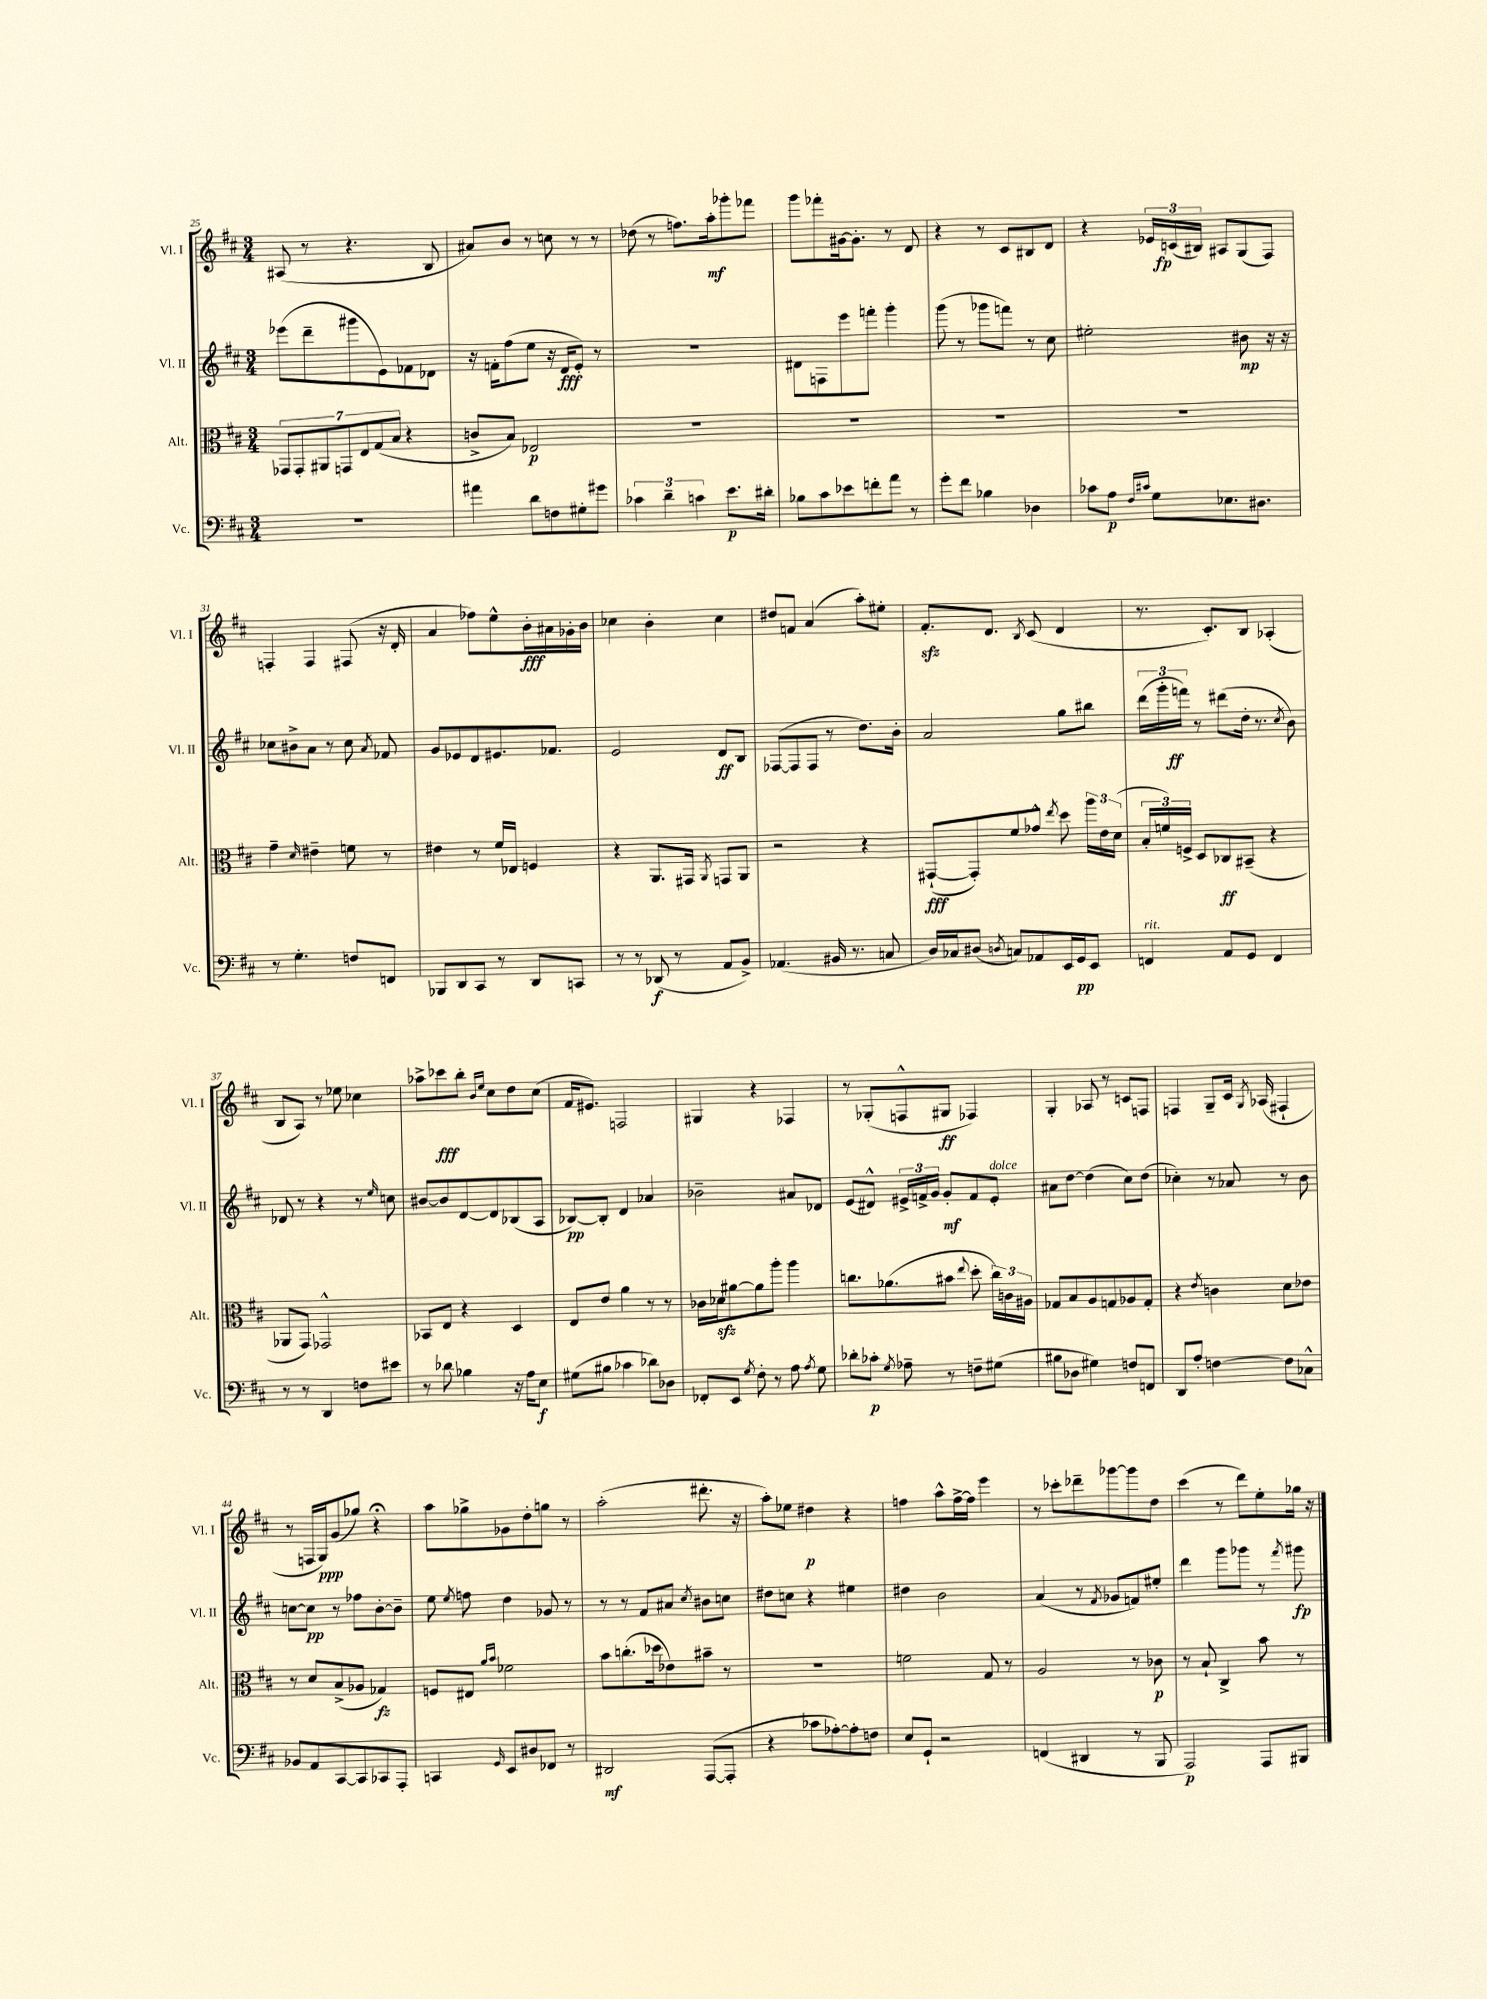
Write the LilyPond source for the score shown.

<<
\new StaffGroup <<
\new Staff = "s0" \with { instrumentName = "Vl. I" shortInstrumentName = "Vl. I" } {
    \clef treble \key d \major \numericTimeSignature \time 3/4
    \autoBeamOff ais8( r8 r4. b8 |
    ais'8[) b'8] r8 c''8 r8 r8 |
    des''8( r8 f''8.[) a''16-.\mf ges'''8-. fes'''8] |
    g'''8[ fes'''8-. gis'16~ gis'8.]-. r8 d'8 |
    r4 r8 cis'8[ bis8 d'8] |
    r4 \tuplet 3/2 { ees'16[ c'16\fp( bis16]) } ais8[ g8( fis8]) |
    f4-. f4 fis8( r16 d'16-. |
    a'4 fes''8[) e''8-^ b'16-.\fff ais'16 ges'16-. b'16] |
    ces''4 b'4-. ces''4 |
    dis''8[ f'8] a'4( a''8[-.) eis''8]-. |
    fis'8.[-.\sfz d'8.] \acciaccatura { b8 } cis'8( d'4 |
    r8. cis'8.[-.) b8] aes4-.( |
    b8[ a8]) r8 ees''8 ces''4 |
    aes''8[-> ces'''8\fff b''8]-. \grace { b'16[ e''16] } cis''8[ d''8 cis''8]( |
    fis'16[ eis'8.]) f2 |
    gis4 r4 fes4 |
    r8 ges8[-.( f8-^ gis8]\ff fes4) |
    g4-. aes8 r8 c'8[ f8] |
    f4 g8[-- cis'16] \acciaccatura { g8 } aes16( fis4-! |
    r8 f16[ g16\ppp) g'8( ges''8]) r4\fermata |
    a''8[ ges''8-> ges'8 d''8-. g''8] r8 |
    a''2-.( dis'''8.-. r16 |
    a''8[-.) ees''8] dis''4\p r4 |
    f''4 a''8[-^ f''16~-> f''16] e'''4 |
    r8 ces'''8[-. des'''8-- ges'''8~ ges'''8 d''8] |
    cis'''4( r8 d'''8[) e''8-. ges''16] r16 \bar "|." |
}
\new Staff = "s1" \with { instrumentName = "Vl. II" shortInstrumentName = "Vl. II" } {
    \clef treble \key d \major \numericTimeSignature \time 3/4
    \autoBeamOff ees'''8[( d'''8-- gis'''8 e'8) fes'8 des'8] |
    r16 f'16[-. fis''8( e''8] r16 d'16[\fff e'8]-.) r8 |
    R2. |
    dis'8[ f8 e'''8 f'''8]-. g'''4-. |
    g'''8( r8 ges'''8[ f'''8]) r8 cis''8 |
    eis''2-. bis'8\mp r16 r16 |
    ces''8[ bis'8-> a'8] r8 ces''8 \acciaccatura { a'8 } fes'8 |
    g'8[ ees'8 d'8 eis'8. fes'8.] |
    e'2 d'8[\ff b8] |
    fes8[~( fes8 fes8] r8 d''8.[) b'16]-. |
    a'2 g''8[ bis''8] |
    \tuplet 3/2 { d'''16[( g'''16-. f'''16]\ff) } r8 dis'''8[( d''16]-. r8. \acciaccatura { cis''8 } b'8) |
    des'8 r8 r4 r8 \grace { e''16 } c''8 |
    bis'8[~ bis'8 d'8~ d'8 bes8( a8] |
    bes8[~\pp) bes8]-. d'4 aes'4 |
    bes'2-- ais'8[ des'8] |
    e'8[( dis'8]-^) \tuplet 3/2 { eis'16[-> f'16-> g'16] } g'8[-.\mf f'8 eis'8]-.^\markup { \italic "dolce" } |
    ais'8[ d''8]~ d''4( cis''8[) d''8]( |
    ces''4-.) r8 aes'8 r8 b'8 |
    c''8[~ c''8]\pp r8 fes''8[ b'8~-. b'8]-- |
    e''8 \acciaccatura { e''8 } f''8 d''4 ges'8 r8 |
    r8 r8 fis'8[ ais'8] \acciaccatura { cis''8 } bis'8[ c''8] |
    dis''8[ c''8] r4 eis''4 |
    dis''4 b'2 |
    a'4( r8 \acciaccatura { fis'8 } ges'8[ f'8) eis''8]-. |
    d'''4 g'''8[ ges'''8] r8 \acciaccatura { fis'''8 } gis'''8\fp \bar "|." |
}
\new Staff = "s2" \with { instrumentName = "Alt." shortInstrumentName = "Alt." } {
    \clef alto \key d \major \numericTimeSignature \time 3/4
    \autoBeamOff \tuplet 7/4 { ges,8[ ges,8-. ais,8 g,8 e8 g8( b8] } r4 |
    c'8[-> b8]) ees2\p |
    R2. |
    R2. |
    R2. |
    R2. |
    g'4-- \grace { d'16 } eis'4-- f'8 r8 |
    eis'4 r8 fis'16[ ees16] f4 |
    r4 a,8.[ gis,16] \acciaccatura { a,8 } g,8[ a,8] |
    r2 r4 |
    gis,8[~-!\fff( gis,8-.) fis'8 ges'8]-^ \acciaccatura { e''8 } d''8 \tuplet 3/2 { a''16[ e'16 d'16]( } |
    \tuplet 3/2 { b16[-. f'16) f16]-> } d8[ ces8\ff bis,8]--( r4 |
    aes,8[ g,8]) ges,2-^ |
    bes,8[ e8] r4 d4 |
    e8[ e'8] a'4 r8 r8 |
    ces'16[ des'16\sfz ais'8~ ais'8 a''8]-. a''4 |
    c''8.[ aes'8.( bis'8] \appoggiatura { e''8 } d''8-. \tuplet 3/2 { c''16[) c'16 ais16] } |
    ges8[ b8 a8 g8 aes8 g8]-. |
    r4 \acciaccatura { e'8 } c'4 d'8[ ees'8] |
    r8 d'8[ b8->( aes8] ges4\fz) |
    f8[ eis8] \grace { a'16[ b'16] } fes'2 |
    b'8[ c''8.-.( des''16 ees'8) bis'8]-- r8 |
    R2. |
    f'2 g8 r8 |
    a2 r8 ces'8\p |
    r8 b8-! cis4-> b'8 r8 \bar "|." |
}
\new Staff = "s3" \with { instrumentName = "Vc." shortInstrumentName = "Vc." } {
    \clef bass \key d \major \numericTimeSignature \time 3/4
    \autoBeamOff R2. |
    ais'4 d'8[ f8 gis8-. gis'8] |
    \tuplet 3/2 { ces'4 d'4-- c'4 } e'8.[\p dis'16]-. |
    bes8[ cis'8 ees'8 f'8-. a'8] r8 |
    g'8[-. fis'8] bes4 des4 |
    ces'8[ a8]\p \grace { fis16[ cis'16] } g8[ ees8. dis8.] |
    r8 g4.-. f8[ f,8] |
    bes,,8[ d,8 cis,8] r8 d,8[ c,8] |
    r8 r8 des,8\f( r8 a,8[ b,8]->) |
    aes,4.( bis,16 r8. c8 |
    d16[) ces16 dis8]( \acciaccatura { d8 } c8[) aes,8 e,16 g,16\pp e,8] |
    f,4^\markup { \italic "rit." } a,8[ g,8] f,4 |
    r8 r8 d,4 f8[ eis'8] |
    r8 des'8 bes4 r16 a16[ e8]\f |
    gis8[( bis8] ces'4 des'8[) des8] |
    fes,8[-. e,8] \acciaccatura { g8 } fis8-. r8 a8 \acciaccatura { a8 } g8 |
    des'8[-. ces'8]-.\p \acciaccatura { g8 } aes8-- r8 f8[-- gis8]( |
    bis8[ des8] gis4) f8[ f,8] |
    d,8[ a8]-. f4~ f8[ ces8]-^ |
    bes,8[ a,8 cis,8~ cis,8 ces,8 a,,8]-. |
    c,4 \grace { g,16 } e,8[ dis8 fes,8] r8 |
    dis,2\mf a,,8[~( a,,8]-. |
    r4 ces'8[ aes8~-.) aes8-. f8] |
    e8[ g,8]-! r2 |
    f,4( dis,4 r8 b,,8 |
    a,,2\p) a,,8[ bis,,8] \bar "|." |
}
>>
>>
\layout { \context { \Score currentBarNumber = #25 } }
